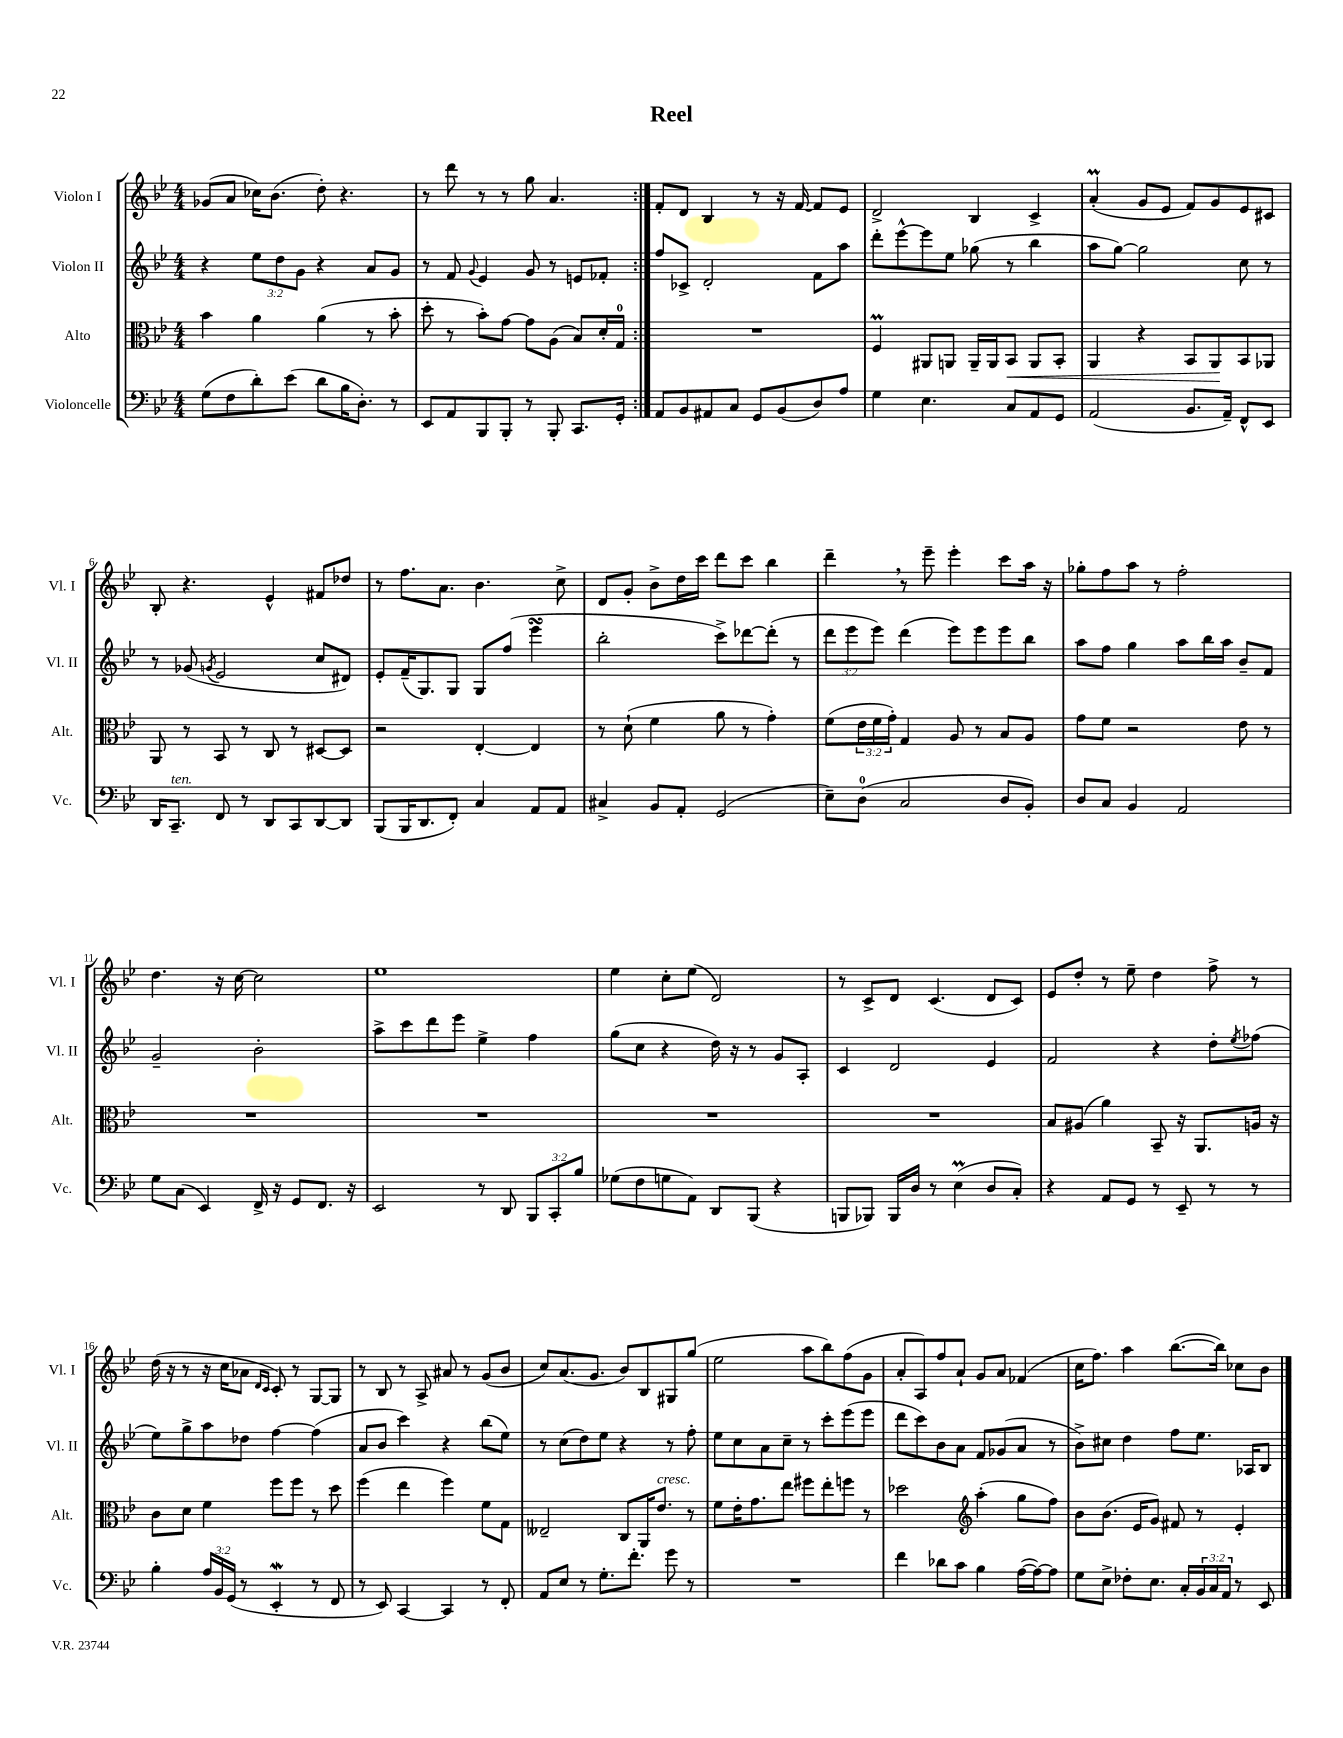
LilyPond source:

\header { title = "Reel" }
<<
\new StaffGroup <<
\new Staff = "s0" \with { instrumentName = "Violon I" shortInstrumentName = "Vl. I" } {
    \clef treble \key bes \major \numericTimeSignature \time 4/4
    \repeat volta 2 { ges'8( a'8 ces''16) bes'8.( d''8-.) r4. |
    r8 d'''8 r8 r8 g''8 a'4. | }
    f'8-. d'8 bes4 r8 r16 f'16~ f'8 ees'8 |
    d'2-> bes4 c'4-> |
    a'4-.\prall( g'8 ees'8 f'8) g'8 ees'8 cis'8 |
    bes8-. r4. ees'4-^ fis'8 des''8 |
    r8 f''8. a'8. bes'4. c''8-> |
    d'8 g'8-. bes'8-> d''16 c'''16 d'''8 c'''8 bes''4 |
    d'''4-- \breathe r8 ees'''8-- ees'''4-. c'''8 a''16 r16 |
    ges''8-. f''8 a''8 r8 f''2-. |
    d''4. r16 c''16~ c''2 |
    ees''1 |
    ees''4 c''8-. ees''8( d'2) |
    r8 c'8-> d'8 c'4.( d'8 c'8) |
    ees'8 d''8-. r8 ees''8-- d''4 f''8-> r8 |
    d''16( r16 r8 r16 c''16 aes'8 \grace { d'16 c'16 } c'8-.) r8 g8~ g8 |
    r8 bes8 r8 a8-> ais'8 r8 g'8( bes'8 |
    c''8) a'8.( g'8. bes'8) bes8 gis8 g''8( |
    ees''2 a''8 bes''8) f''8( g'8 |
    a'8-. a8) f''8 a'8-! g'8 a'8 fes'4( |
    c''16 f''8.) a''4 bes''8.~( bes''16) ces''8 bes'8 \bar "|." |
}
\new Staff = "s1" \with { instrumentName = "Violon II" shortInstrumentName = "Vl. II" } {
    \clef treble \key bes \major \numericTimeSignature \time 4/4 \override Staff.TupletNumber.text = #tuplet-number::calc-fraction-text
    \repeat volta 2 { r4 \tuplet 3/2 { ees''8 d''8 g'8 } r4 a'8 g'8 |
    r8 f'8 \appoggiatura { g'8 } ees'4 g'8 r8 e'8 fes'8-. | }
    f''8 ces'8-> d'2-. f'8 a''8 |
    d'''8-. ees'''8~-^ ees'''8 ees''8 ges''8( r8 bes''4 |
    a''8 g''8~) g''2 c''8 r8 |
    r8 ges'8( \acciaccatura { g'8 } ees'2 c''8 dis'8) |
    ees'8-. f'16--( g8.) g8 g8 f''8( ees'''4\turn |
    bes''2-. c'''8->) des'''8~ des'''8-.( r8 |
    \tuplet 3/2 { d'''8 ees'''8 ees'''8) } d'''4( ees'''8) ees'''8 ees'''8 bes''8 |
    a''8 f''8 g''4 a''8 bes''16 a''16 bes'8-- f'8 |
    g'2-- bes'2-. |
    a''8-> c'''8 d'''8 ees'''8 ees''4-> f''4 |
    g''8( c''8 r4 d''16) r16 r8 g'8 a8-. |
    c'4 d'2 ees'4 |
    f'2 r4 d''8-. \acciaccatura { ees''8 } fes''8( |
    ees''8) g''8-> a''8 des''8 f''4~ f''4( |
    a'8 bes'8 c'''4) r4 bes''8( ees''8) |
    r8 c''8( d''8) ees''8 r4 r8 f''8-. |
    ees''8 c''8 a'8 c''8-- r8 c'''8-. ees'''8( ees'''8 |
    d'''8 c'''8) bes'8 a'8 f'8 ges'8( a'8 r8 |
    bes'8->) cis''8 d''4 f''8 ees''8. aes16 bes8 \bar "|." |
}
\new Staff = "s2" \with { instrumentName = "Alto" shortInstrumentName = "Alt." } {
    \clef alto \key bes \major \numericTimeSignature \time 4/4 \override Staff.TupletNumber.text = #tuplet-number::calc-fraction-text
    \repeat volta 2 { bes'4 a'4 a'4( r8 bes'8-. |
    d''8-. r8 bes'8-.) g'8~ g'8 a8( bes8) d'16-. g16-0 | }
    R1 |
    f4\prall ais,8 a,8 a,16-- a,16 bes,8\< a,8 bes,8-. |
    a,4 r4 bes,8 a,8\! bes,8 aes,8 |
    a,8 r8 bes,8 r8 c8 r8 dis8~ dis8 |
    r2 ees4~-. ees4 |
    r8 d'8-!( f'4 a'8 r8 g'4-.) |
    f'8( \tuplet 3/2 { ees'16 f'16 g'16-.) } g4 a8 r8 bes8 a8 |
    g'8 f'8 r2 ees'8 r8 |
    R1 |
    R1 |
    R1 |
    R1 |
    bes8 ais8( a'4) bes,8-- r16 a,8. a16 r16 |
    c'8 d'8 f'4 f''8 f''8 r8 d''8 |
    f''4( ees''4 f''4) f'8 g8 |
    eeses2-- c8 a,16 ees'8.^\markup { \italic "cresc." } r8 |
    f'8 ees'16-. g'8. ees''8 fis''8 ees''8-. f''8 r8 |
    des''2 \clef treble a''4-.( g''8 f''8) |
    bes'8 bes'8.( ees'16 g'8) fis'8 r8 ees'4-. \bar "|." |
}
\new Staff = "s3" \with { instrumentName = "Violoncelle" shortInstrumentName = "Vc." } {
    \clef bass \key bes \major \numericTimeSignature \time 4/4 \override Staff.TupletNumber.text = #tuplet-number::calc-fraction-text
    \repeat volta 2 { g8( f8 d'8-.) ees'8( d'8 bes16 d8.-.) r8 |
    ees,8 a,8 bes,,8 bes,,8-. r8 bes,,8-. c,8. g,16-. | }
    a,8 bes,8 ais,8 c8 g,8 bes,8( d8) a8 |
    g4 ees4. c8 a,8 g,8 |
    a,2( bes,8. a,16--) f,8-^ ees,8 |
    d,16 c,8.--^\markup { \italic "ten." } f,8 r8 d,8 c,8 d,8~ d,8 |
    bes,,8( bes,,16 d,8. f,8-.) c4 a,8 a,8 |
    cis4-> bes,8 a,8-. g,2( |
    ees8--) d8-0( c2 d8 bes,8-.) |
    d8 c8 bes,4 a,2 |
    g8 c8( ees,4) f,16-> r16 g,8 f,8. r16 |
    ees,2 r8 d,8 \tuplet 3/2 { bes,,8 c,8-. bes8 } |
    ges8( f8 g8 a,8) d,8 bes,,8( r4 |
    b,,8 bes,,8) bes,,16 d16 r8 ees4\prall( d8 c8-.) |
    r4 a,8 g,8 r8 ees,8-- r8 r8 |
    bes4-. \tuplet 3/2 { a16 bes,16 g,16( } r8 ees,4-.\mordent r8 f,8 |
    r8 ees,8) c,4~ c,4 r8 f,8-. |
    a,8 ees8 r8 g8.-. f'8.-. g'8 r8 |
    R1 |
    f'4 des'8 c'8 bes4 a16~( a16~) a8 |
    g8 ees8-> fes8-. ees8. c16-. \tuplet 3/2 { bes,16 c16 a,16 } r8 ees,8 \bar "|." |
}
>>
>>
